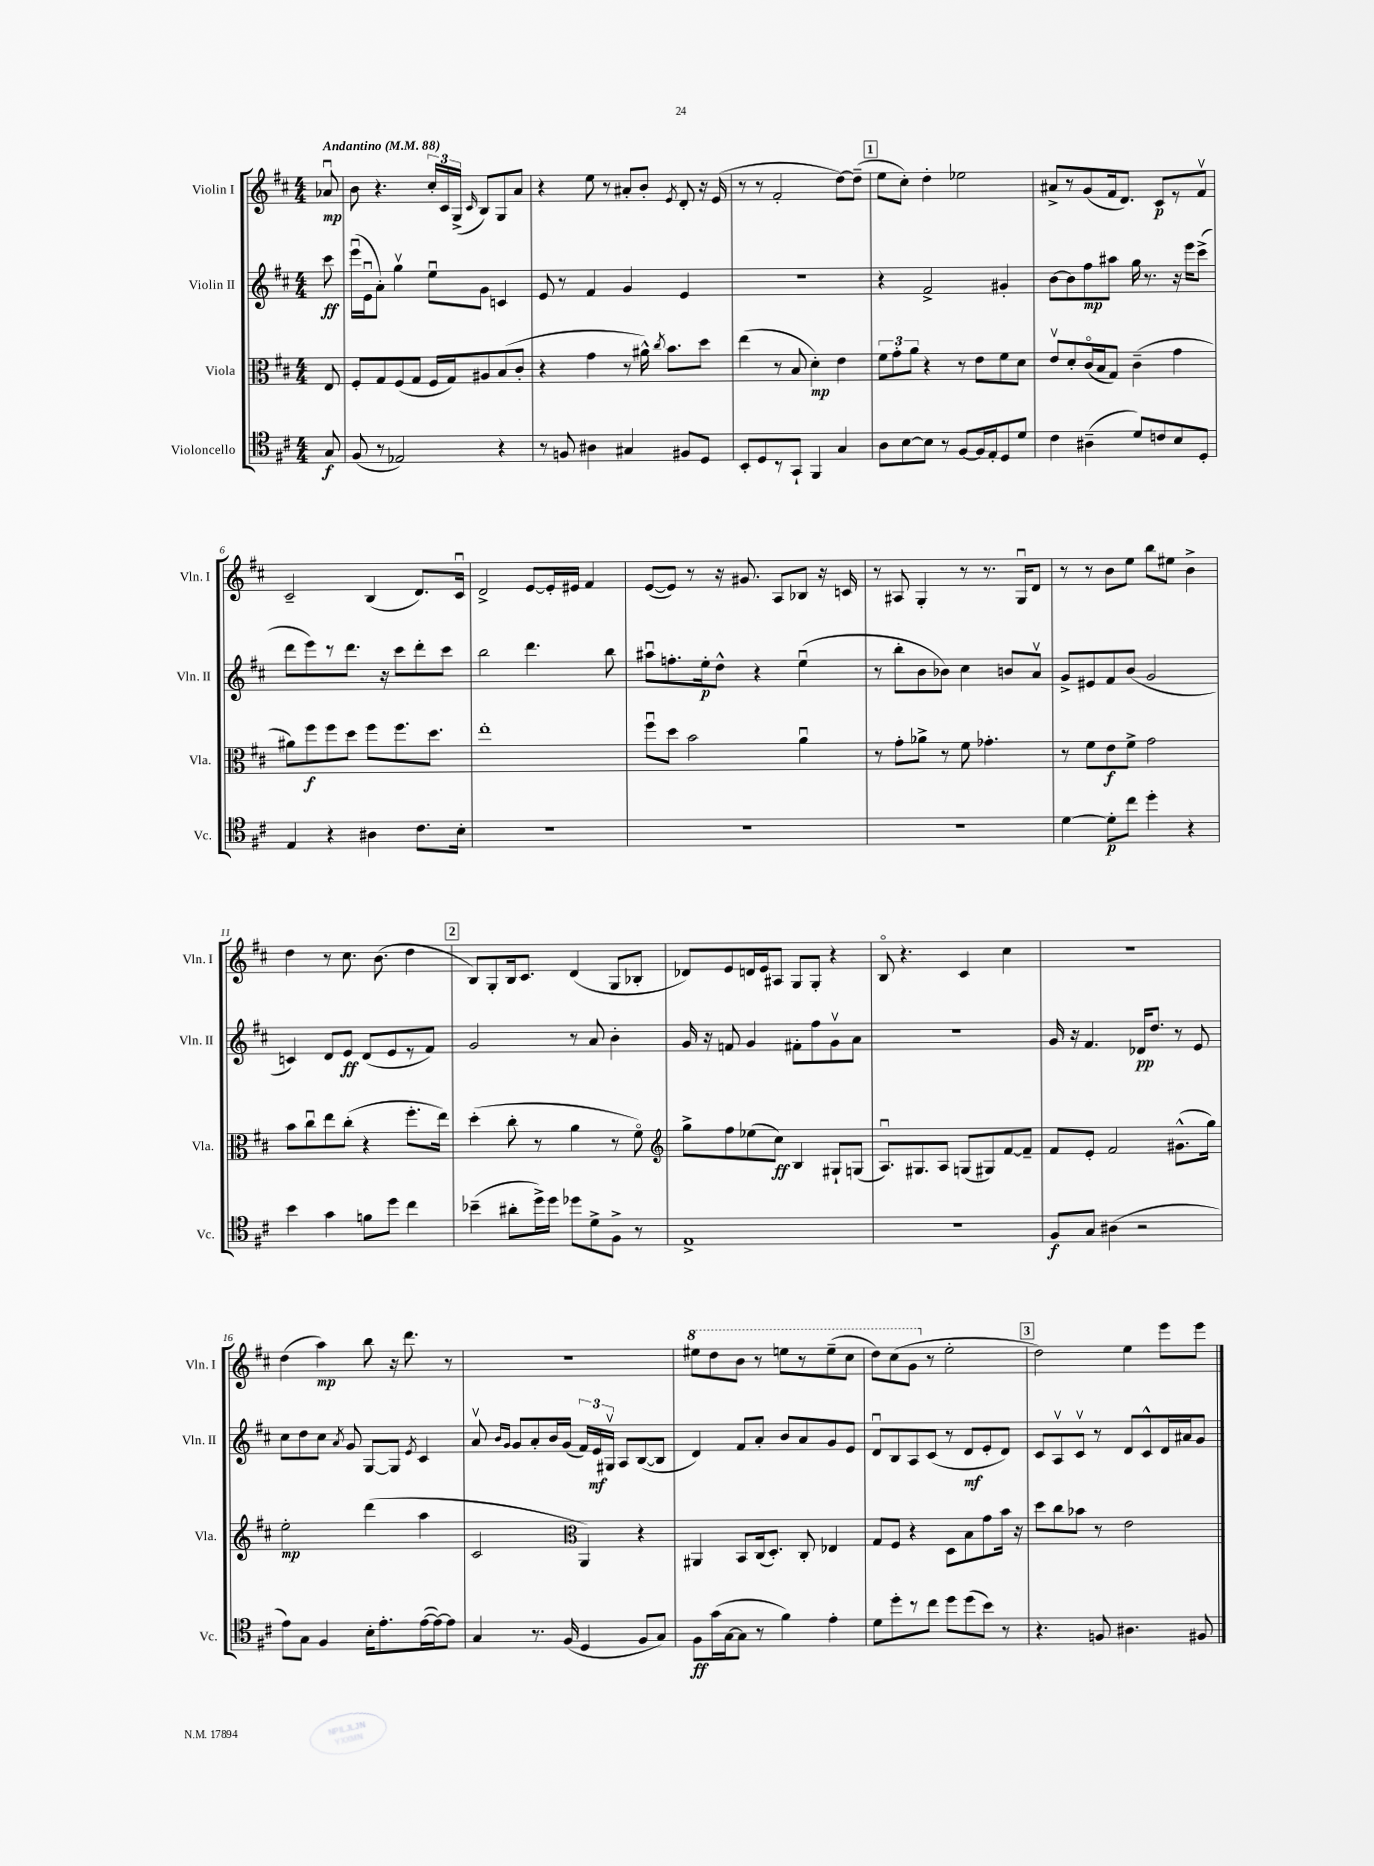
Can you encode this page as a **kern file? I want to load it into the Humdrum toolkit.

**kern	**kern	**kern	**kern
*staff4	*staff3	*staff2	*staff1
*clefC4	*clefC3	*clefG2	*clefG2
*k[f#c#]	*k[f#c#]	*k[f#c#]	*k[f#c#]
*M4/4	*M4/4	*M4/4	*M4/4
*MM88	*MM88	*MM88	*MM88
8G	8E	8ccc#	8a-u
=	=	=	=
(8F#	8F#'	(16eeeu	8b
.	.	16eu	.
8r	8G	8a')	4.r
2E-)	(8F#	4ggv	.
.	8G	.	.
.	16F#	8eeu	24cc#'
.	.	.	24c#
.	16G)	.	.
.	.	.	(24G^
.	.	.	16qqc#
.	8A#	8g	8B)
4r	(8B	4c	8G
.	8c#'	.	8a
=	=	=	=
8r	4r	8e	4r
8F	.	8r	.
4A#	4g	4f#	8ee
.	.	.	8r
4G#	8r	4g	8a#'
.	16a#^^)	.	8b'
.	8qcc#	.	.
.	8.b	.	.
.	.	.	8qe
8F#	.	4e	8d'
8D	8dd	.	16r
.	.	.	(16e
=	=	=	=
8BB'	(4ee	1r	8r
8D	.	.	8r
8r	8r	.	2f#'
8GG`	8B	.	.
4FF#	4d')	.	.
4G	4e	.	[8dd)
.	.	.	(8dd~]
=	=	=	=
8A	12f#	4r	8ee
.	12g'	.	.
[8B	.	.	8cc#')
.	12a	.	.
8B]	4r	2f#^	4dd'
8r	.	.	.
[8F#	8r	.	2ee-
16F#]	8e	.	.
16E'	.	.	.
8D	8f#	4g#'	.
8d	8d	.	.
=	=	=	=
4c#	8ev	[8b	8a#^
.	8d'	8b]	8r
(4A#~	(16c#o	8ff#	(8g
.	16B	.	.
.	8G)	8aa#	16f#
.	.	.	8.d)
8d)	(4c#~	16gg	.
.	.	8.r	.
8c	.	.	8c#
8B	4g	16r	8r
.	.	16eee	.
8D'	.	(8ccc#^	8f#v
=	=	=	=
4E	8a#)	8ddd	2c#~
.	8ff#	8eee)	.
4r	8ff#	8r	.
.	8dd	8.ddd	.
4A#	8ff#	.	(4B
.	.	16r	.
.	8.ff#	8ccc#	.
8.c#	.	8ddd'	8.d)
.	8.dd	.	.
.	.	8ccc#	.
16B'	.	.	16c#u
=	=	=	=
1r	1ee'	2bb	2d^
.	.	4.ddd	[8e
.	.	.	16e']
.	.	.	16e#
.	.	.	4f#
.	.	8bb	.
=	=	=	=
1r	8ff#u	8aa#u	([8e
.	8dd	8.ff'	8e])
.	2b	.	8r
.	.	16ee'	.
.	.	8dd^^	16r
.	.	.	8.g#
.	.	4r	.
.	.	.	8A
.	4au	(4eeu	8B-
.	.	.	16r
.	.	.	16c
=	=	=	=
1r	8r	8r	8r
.	8g'	8bb'	8A#
.	8a-^	8b	4G'
.	8r	8b-)	.
.	8f#	4cc#	8r
.	4.g-'	.	8.r
.	.	8b	.
.	.	.	16Gu
.	.	8av	8d
=	=	=	=
[4d	8r	8g^	8r
.	8f#	8e#	8r
8d']	8e	8f#	8b
8cc#	8f#^	(8b	8ee
4dd'	2g	2g	8bb
.	.	.	8ee#
4r	.	.	4b^
=	=	=	=
4b	8b	4c)	4dd
.	8cc#u	.	.
4g	8ee	8d	8r
.	(8cc#'	8e	8.cc#
8f	4r	(8d	.
.	.	.	(8.b
8dd	.	8e	.
4cc#	8.ff#'	8r	4dd
.	.	8f#)	.
.	16ee)	.	.
=	=	=	=
(4b-~	(4dd'	2g	8B)
.	.	.	8G'
8a#'	8cc#'	.	16B
.	.	.	8.c#
16dd^)	8r	.	.
16dd	.	.	.
8dd-	4a	8r	(4d
8d^	.	8a	.
8F#^	8r	4b'	8G
8r	8f#o)	.	8B-'
=	=	=	=
*	*clefG2	*	*
1E^	8gg^	16g	8d-)
.	.	16r	.
.	8ff#	8f	8e
.	(8ee-	4g	16d
.	.	.	16e
.	8cc#)	.	8A#
.	4B	8f#'	8G
.	.	8ff#	8G'
.	8G#`	8gv	4r
.	(8G	8a	.
=	=	=	=
1r	8.Au)	1r	8Bo
.	.	.	4.r
.	8.G#	.	.
.	8A	.	.
.	(8G	.	4c#
.	8G#)	.	.
.	[8f#	.	4cc#
.	8f#~]	.	.
=	=	=	=
8F#	8f#	16g	1r
.	.	16r	.
8G	8e'	4.f#	.
(4A#	2f#	.	.
2r	.	16d-	.
.	.	8.dd	.
.	(8.g#^^	8r	.
.	.	8e	.
.	16gg)	.	.
=	=	=	=
8e)	2ee'	8cc#	(4dd
8G	.	8dd	.
4F#	.	8cc#	4aa)
.	.	8qa	.
.	.	8g	.
16B'	(4ddd	[8G	8bb
8.e'	.	.	.
.	.	8G]	16r
.	.	.	8.ddd
.	.	8qe	.
([16e	4aa	4c#	.
16e_)	.	.	.
8e]	.	.	8r
=	=	=	=
4G	2c#	8av	1r
.	.	16qqb	.
.	.	16qqg	.
.	.	8g	.
8.r	.	8a'	.
.	.	16b	.
(16F#	.	(16g	.
*	*clefC3	*	*
4D	4AA)	24f#)	.
.	.	24e	.
.	.	24G#v	.
.	.	8A	.
8F#	4r	([8B	.
8G)	.	8B]	.
=	=	=	=
8F#	4AA#	4d)	8eee#
(16g	.	.	8ddd
[16G	.	.	.
8G]	8BB	8f#	8bb
8r	(16C#	8a'	8r
.	8.D')	.	.
4f#)	.	8b	8eee
.	8C#'	8a	8r
4e'	4E-	8g	(8eee~
.	.	8e	8ccc#
=	=	=	=
8d	8G	8du	8ddd)
8dd'	8F#	8B	(8ccc#
8r	4r	8A	8gg
8cc#	.	(8c#	8r
8dd	8D	8r	2ee'
(8dd	8B	8d	.
8b)	8g	8e'	.
8r	16b	8d)	.
.	16r	.	.
=	=	=	=
4.r	8dd	8c#	2dd)
.	8cc#	8Av	.
.	8b-	8c#v	.
8F	8r	8r	.
4.A#	2e	8d	4ee
.	.	8c#^^	.
.	.	16d	8eee
.	.	16a#	.
8F#	.	8g	8eee
==	==	==	==
*-	*-	*-	*-
